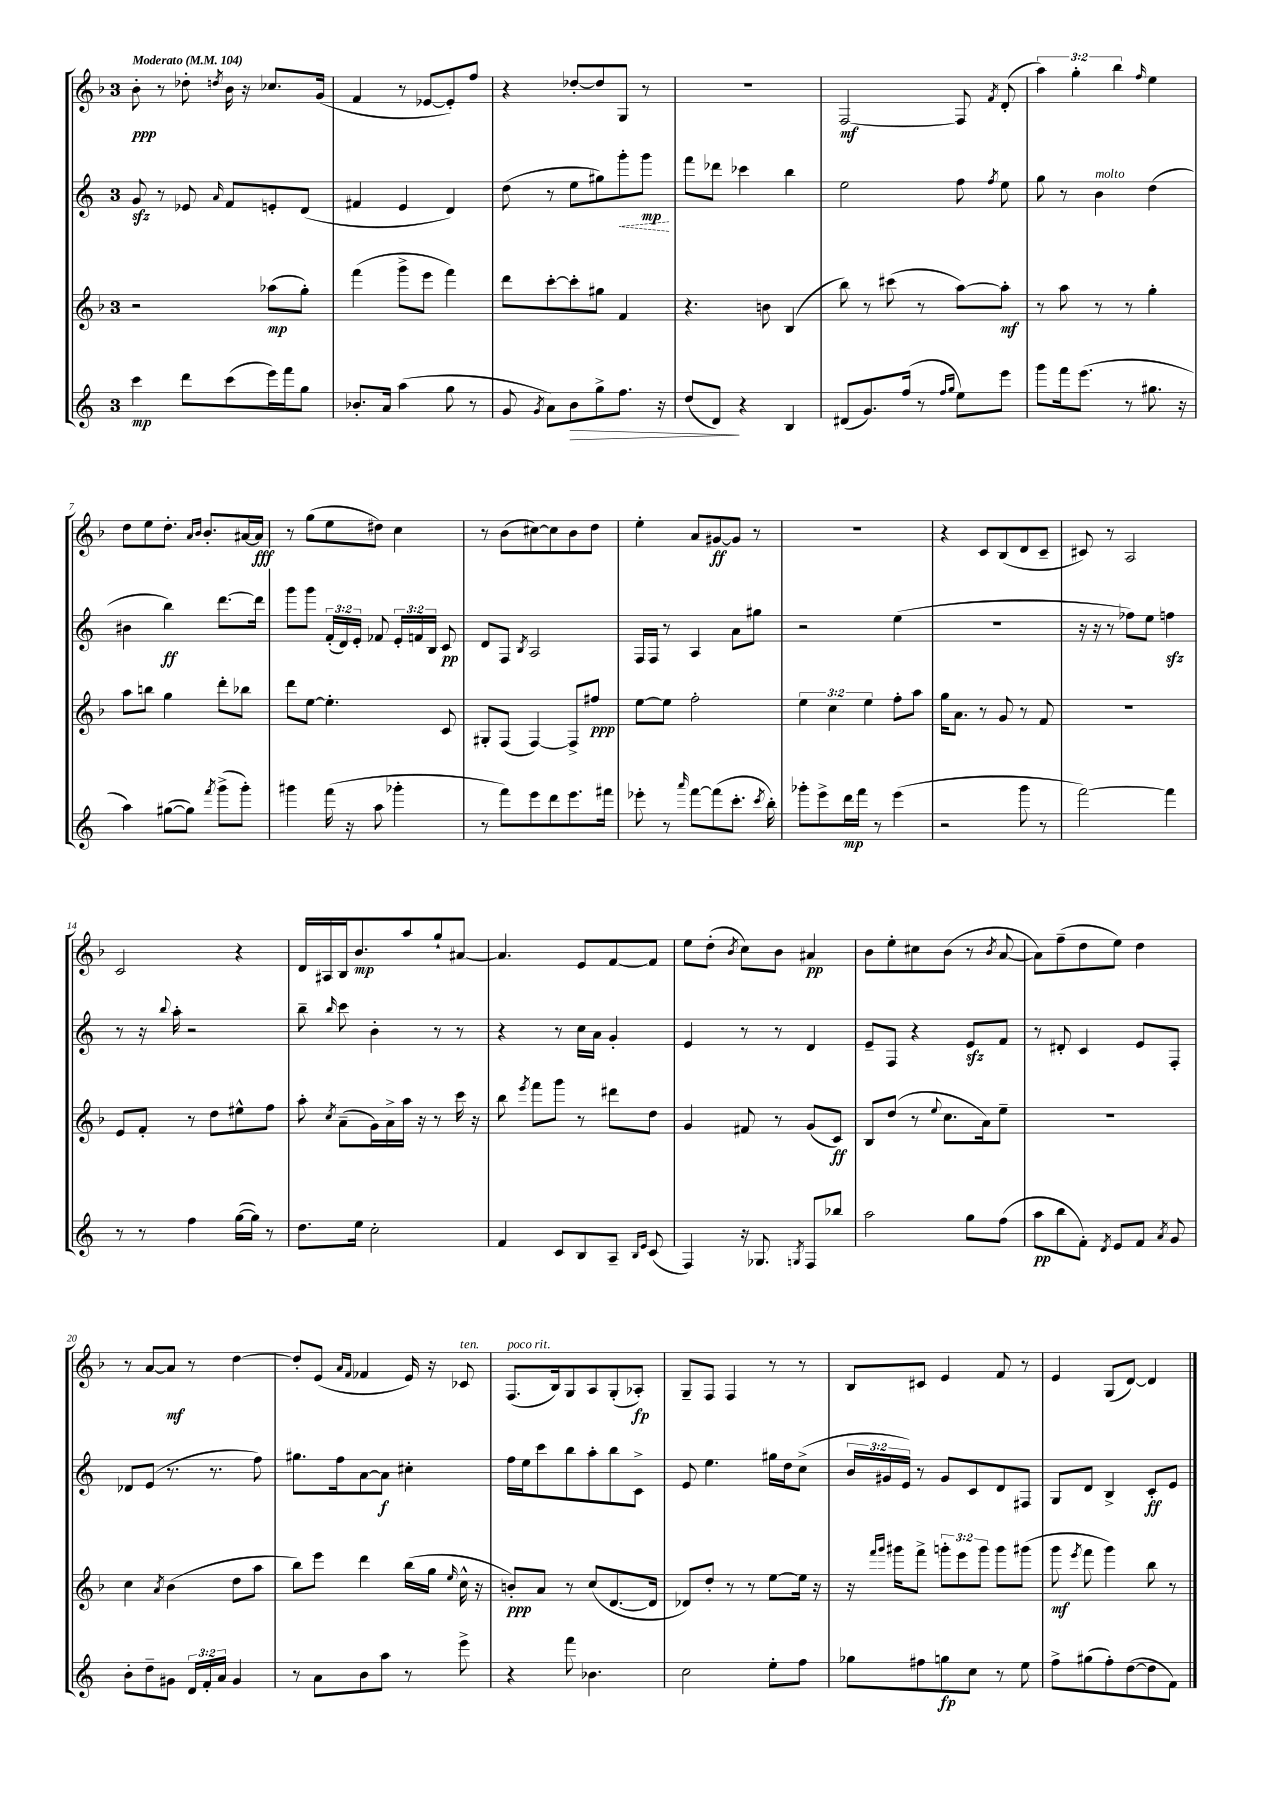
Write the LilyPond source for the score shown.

<<
\new StaffGroup <<
\new Staff = "s0" {
    \clef treble \key f \major \once \override Staff.TimeSignature.style = #'single-digit \time 3/4 \override Staff.TupletNumber.text = #tuplet-number::calc-fraction-text \tempo "Moderato" 4 = 104
    \autoBeamOff bes'8-.\ppp r8 des''8-. \acciaccatura { d''8 } bes'16 r16 ces''8.[ g'16]( |
    f'4 r8 ees'8[~ ees'8-.) f''8] |
    r4 des''8[~-. des''8 g8] r8 |
    R2. |
    f2~\mf f8 \acciaccatura { f'8 } d'8-.( |
    \tuplet 3/2 { a''4) g''4-. bes''4 } \grace { f''16 } e''4 |
    d''8[ e''8 d''8.]-. \grace { a'16[ bes'16] } bes'8.[-. ais'16~ ais'16]\fff |
    r8 g''8[( e''8 dis''8]) c''4 |
    r8 bes'8[( cis''8~) cis''8 bes'8 d''8] |
    e''4-. a'8[ gis'8~\ff gis'8] r8 |
    R2. |
    r4 c'8[ bes8( d'8 c'8]-- |
    cis'8) r8 a2 |
    c'2 r4 |
    d'16[ ais16 bes16 bes'8.\mp a''8 g''8-! ais'8]~ |
    ais'4. e'8[ f'8~ f'8] |
    e''8[ d''8]-.( \acciaccatura { bes'8 } c''8[) bes'8] ais'4\pp |
    bes'8[ e''8-. cis''8 bes'8]( r8 \acciaccatura { bes'8 } a'8~ |
    a'8[) f''8--( d''8 e''8]) d''4 |
    r8 a'8[~ a'8]\mf r8 d''4~ |
    d''8[-. e'8]( \grace { a'16[ f'16] } fes'4 e'16) r16 ces'8^\markup { \italic "ten." } |
    f8.[^\markup { \italic "poco rit." }( bes16) g8 a8 g8-.( aes8]-.\fp) |
    g8[-- f8] f4 r8 r8 |
    bes8[ cis'8] e'4 f'8 r8 |
    e'4 g8[( d'8]~) d'4 \bar "|." |
}
\new Staff = "s1" {
    \clef treble \key c \major \once \override Staff.TimeSignature.style = #'single-digit \time 3/4 \override Staff.TupletNumber.text = #tuplet-number::calc-fraction-text
    \autoBeamOff g'8\sfz r8 ees'8 \grace { a'16 } f'8[ e'8-. d'8]( |
    fis'4 e'4 d'4) |
    d''8( r8 e''8[ gis''8) \once \override Hairpin.style = #'dashed-line g'''8-.\< g'''8]\mp\! |
    f'''8[ des'''8] ces'''4 b''4 |
    e''2 f''8 \acciaccatura { f''8 } e''8 |
    g''8 r8 b'4^\markup { \italic "molto" } d''4( |
    bis'4 b''4\ff) d'''8.[~ d'''16] |
    g'''8[ g'''8] \tuplet 3/2 { f'16[-.( d'16) e'16]-. } fes'8 \tuplet 3/2 { e'16[-. f'16 b16] } c'8\pp |
    d'8[ f8] \acciaccatura { b8 } a2 |
    f16[ f16] r8 a4 a'8[ gis''8] |
    r2 e''4( |
    R2. |
    r16 r16 r8 fes''8[) e''8] f''4\sfz |
    r8 r16 \appoggiatura { b''8 } a''16-. r2 |
    b''8-- \grace { b''16 } c'''8 b'4-. r8 r8 |
    r4 r8 c''16[ a'16] g'4-. |
    e'4 r8 r8 d'4 |
    e'8[-- f8] r4 e'8[\sfz f'8] |
    r8 dis'8-. c'4 e'8[ f8]-. |
    des'8[ e'8]( r8. r8. f''8) |
    gis''8.[ f''16 a'8~ a'8]\f cis''4-. |
    f''16[ e''16 c'''8 b''8 a''8-. b''8 c'8]-> |
    e'8 e''4. gis''16[ d''16 c''8]->( |
    \tuplet 3/2 { b'16[ gis'16 e'16]) } r8 gis'8[ c'8 d'8 fis8] |
    g8[ d'8] b4-> c'8[-.\ff e'8] \bar "|." |
}
\new Staff = "s2" {
    \clef treble \key f \major \once \override Staff.TimeSignature.style = #'single-digit \time 3/4 \override Staff.TupletNumber.text = #tuplet-number::calc-fraction-text
    \autoBeamOff r2 aes''8[\mp( g''8]-.) |
    f'''4( g'''8[-> e'''8] f'''4) |
    d'''8[ c'''8~-. c'''8-. gis''8] f'4 |
    r4. b'8 bes4( |
    bes''8) r8 cis'''8( r8 a''8[~) a''8]-.\mf |
    r8 a''8 r8 r8 g''4-. |
    a''8[ b''8] g''4 d'''8[-. bes''8] |
    d'''8[ e''8]~ e''4.-. c'8 |
    gis8[-. f8]( f4~) f8[-> fis''8]\ppp |
    e''8[~ e''8] f''2-. |
    \tuplet 3/2 { e''4 c''4 e''4 } f''8[-. a''8] |
    g''16[ a'8.] r8 g'8 r8 f'8 |
    R2. |
    e'8[ f'8]-. r8 d''8[ eis''8-^ f''8] |
    a''8-. \acciaccatura { c''8 } a'8[--( g'16) a'16-> a''16] r16 r8 c'''16 r16 |
    bes''8 \acciaccatura { e'''8 } f'''8[ g'''8] r8 dis'''8[ d''8] |
    g'4 fis'8 r8 g'8[( c'8]\ff) |
    bes8[ d''8]( r8 \appoggiatura { e''8 } c''8.[ a'16) e''8]-- |
    R2. |
    c''4 \acciaccatura { a'8 } bes'4( d''8[ a''8] |
    bes''8[) e'''8] d'''4 bes''16[( g''16] \grace { e''16 } c''16-^ r16 |
    b'8[-.\ppp) a'8] r8 c''8[( d'8.~ d'16] |
    des'8[) d''8]-. r8 r8 e''8[~ e''16] r16 |
    r16 \grace { f'''16[ g'''16] } gis'''16[ f'''8]-> \tuplet 3/2 { g'''8[-. e'''8 g'''8] } g'''8[ gis'''8]( |
    g'''8\mf \acciaccatura { e'''8 } f'''8 g'''4) bes''8 r8 \bar "|." |
}
\new Staff = "s3" {
    \clef treble \key c \major \once \override Staff.TimeSignature.style = #'single-digit \time 3/4 \override Staff.TupletNumber.text = #tuplet-number::calc-fraction-text
    \autoBeamOff c'''4\mp d'''8[ c'''8( e'''16) f'''16 g''8] |
    bes'8.[-. a'16] a''4( g''8 r8 |
    g'8 \acciaccatura { g'8 } a'8[) b'8\> g''8-> f''8.] r16 |
    d''8[( d'8]\!) r4 b4 |
    dis'8[( g'8.) f''16]( r8 \grace { f''16[ g''16] } e''8[) e'''8] |
    g'''8[ f'''16 e'''8.]( r8 gis''8. r16 |
    a''4) gis''8[~( gis''8]) \acciaccatura { f'''8 } g'''8[->( g'''8]-.) |
    gis'''4 f'''16( r16 a''8 ges'''4-. |
    r8 f'''8[) e'''8 d'''8 e'''8. fis'''16] |
    ees'''8-. r8 \grace { a'''16 } f'''8[~ f'''8( c'''8.]-. \acciaccatura { c'''8 } b''16-.) |
    ges'''8[-. e'''8-> d'''16\mp f'''16] r8 e'''4( |
    r2 g'''8 r8 |
    f'''2~) f'''4 |
    r8 r8 f''4 g''16[~( g''16]) r8 |
    d''8.[ e''16] c''2-. |
    f'4 c'8[ b8 a8]-- \grace { b16[ e'16] } c'8( |
    f4) r16 ges8. \acciaccatura { g8 } f8[ bes''8] |
    a''2 g''8[ f''8]( |
    a''8[\pp b''8 f'8]-.) \acciaccatura { d'8 } e'8[ f'8] \acciaccatura { a'8 } g'8 |
    b'8[-. d''8-- gis'8] \tuplet 3/2 { d'16[ f'16-. a'16] } gis'4 |
    r8 a'8[ b'8 a''8] r8 e'''8-> |
    r4 f'''8 bes'4. |
    c''2 e''8[-. f''8] |
    ges''8[ fis''8 g''8\fp c''8] r8 e''8 |
    f''8[-> gis''8( f''8-.) d''8~( d''8 f'8]) \bar "|." |
}
>>
>>
